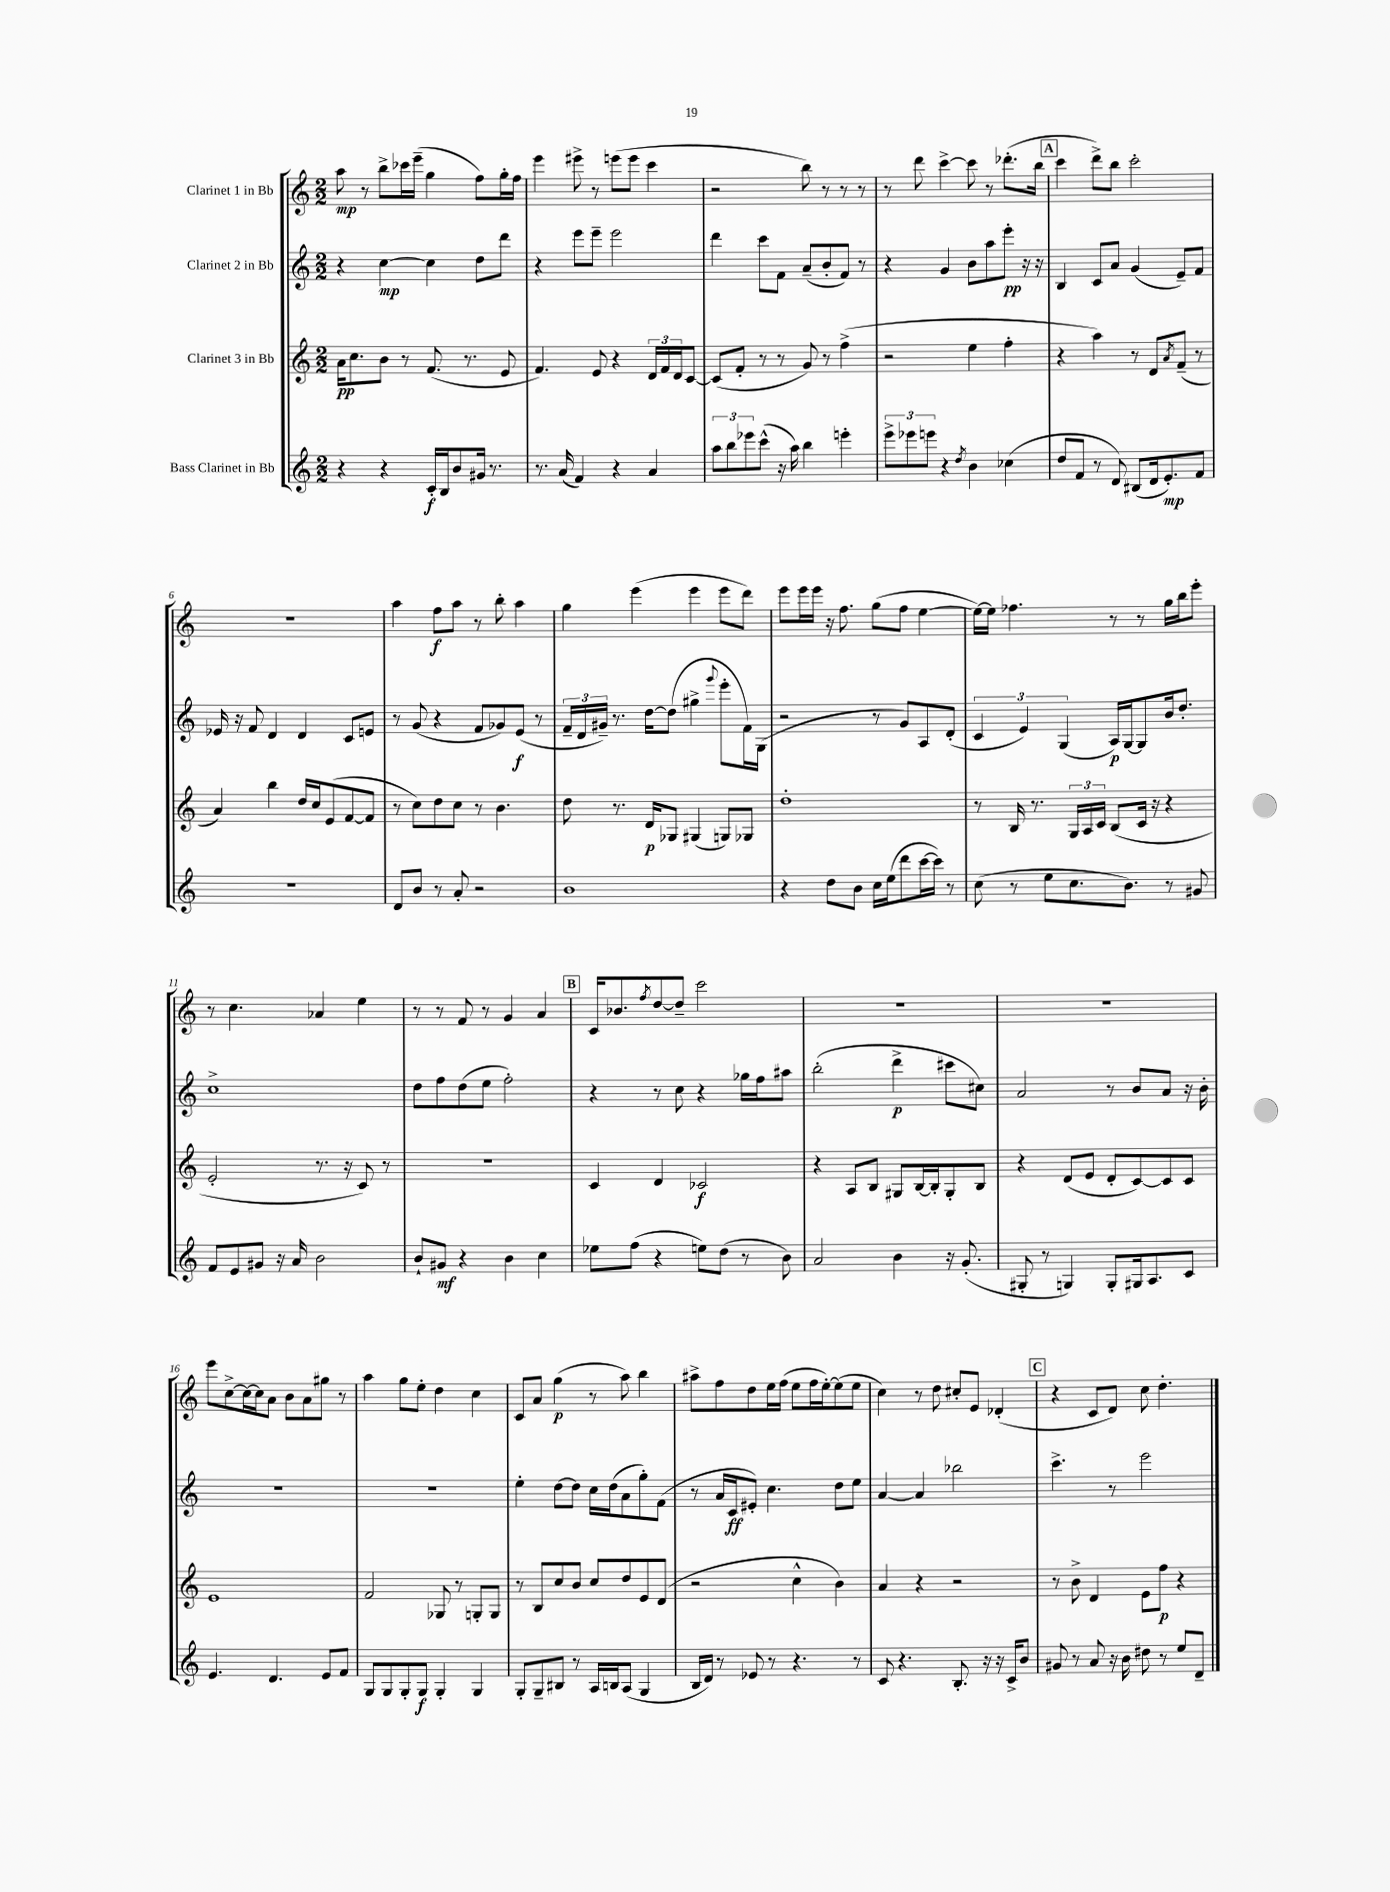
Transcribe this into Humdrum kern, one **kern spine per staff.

**kern	**dynam	**kern	**dynam	**kern	**dynam	**kern	**dynam
*part4	*part4	*part3	*part3	*part2	*part2	*part1	*part1
*staff4	*staff4	*staff3	*staff3	*staff2	*staff2	*staff1	*staff1
*I"Bass Clarinet in Bb	*	*I"Clarinet 3 in Bb	*	*I"Clarinet 2 in Bb	*	*I"Clarinet 1 in Bb	*
*clefG2	*	*clefG2	*	*clefG2	*	*clefG2	*
*k[]	*	*k[]	*	*k[]	*	*k[]	*
*M2/2	*	*M2/2	*	*M2/2	*	*M2/2	*
=1	=1	=1	=1	=1	=1	=1	=1
4r	.	16a\KL	pp	4r	.	8aa\	mp
.	.	8.cc\	.	.	.	.	.
.	.	.	.	.	.	8r	.
4r	.	8b\J	.	[4cc\	mp	8bb^\L	.
.	.	8r	.	.	.	16ccc-X\L	.
.	.	.	.	.	.	(16eee~\JJ	.
16c'/LL	f	(8.f/	.	4cc\]	.	4gg\	.
16B/J	.	.	.	.	.	.	.
8b/	.	.	.	.	.	.	.
.	.	8.r	.	.	.	.	.
16g#X/Jk	.	.	.	8dd\L	.	8ff\L)	.
8.r	.	.	.	.	.	.	.
.	.	8e/	.	8ddd\J	.	16gg'\L	.
.	.	.	.	.	.	16ff\JJ	.
=2	=2	=2	=2	=2	=2	=2	=2
8.r	.	4.f/)	.	4r	.	4eee\	.
(16a/	.	.	.	.	.	.	.
4f/)	.	.	.	8eee\L	.	8eee#X^\	.
.	.	8e/	.	8eee~\J	.	8r	.
4r	.	4r	.	2eee\	.	(8eeen\L	.
.	.	.	.	.	.	8eee\J	.
4a/	.	24d/LL	.	.	.	4ccc\	.
.	.	24f/	.	.	.	.	.
.	.	24d/J	.	.	.	.	.
.	.	[8c/J	.	.	.	.	.
=3	=3	=3	=3	=3	=3	=3	=3
12aa\L	.	(8c/L]	.	4ddd\	.	2r	.
12bb\	.	.	.	.	.	.	.
.	.	8f'/J	.	.	.	.	.
12eee-X\	.	.	.	.	.	.	.
(8ccc^^\J	.	8r	.	8ccc\L	.	.	.
16r	.	8r	.	8f\J	.	.	.
16aa\)	.	.	.	.	.	.	.
4bb\	.	8g/)	.	(8a~/L	.	8bb\)	.
.	.	8r	.	8b'/	.	8r	.
4eeen'\	.	(4ff^\	.	8f/J)	.	8r	.
.	.	.	.	8r	.	8r	.
=4	=4	=4	=4	=4	=4	=4	=4
12eee^\L	.	2r	.	4r	.	8r	.
12eee-X\	.	.	.	.	.	.	.
.	.	.	.	.	.	8ddd\	.
12eeen\J	.	.	.	.	.	.	.
4r	.	.	.	4g/	.	[4ccc^\	.
8qdd/	.	.	.	.	.	.	.
4b\	.	4ee\	.	8b\L	.	8ccc\]	.
.	.	.	.	8aa\	.	8r	.
(4cc-X\	.	4ff'\	.	8eee'\J	pp	(8.ddd-X'\L	.
.	.	.	.	16r	.	.	.
.	.	.	.	16r	.	16bb\Jk	.
!!LO:REH:place=s1:t=A
=5	=5	=5	=5	=5	=5	=5	=5
8dd/L	.	4r	.	4B/	.	4ccc\	.
8f/J	.	.	.	.	.	.	.
8r	.	4aa\)	.	8c/L	.	8ddd^\L)	.
8d/)	.	.	.	8a/J	.	8bb\J	.
(8B#X/L	.	8r	.	(4g/	.	2ccc'\	.
16d/k	.	8d/L	.	.	.	.	.
8.e'/)	mp	.	.	.	.	.	.
.	.	8qa/	.	.	.	.	.
.	.	(8f~/J	.	8e~/L)	.	.	.
8f/J	.	8r	.	8f/J	.	.	.
!!LO:LB:g=z
=6	=6	=6	=6	=6	=6	=6	=6
1r	.	4a/)	.	16e-X/	.	1r	.
.	.	.	.	16r	.	.	.
.	.	.	.	8f/	.	.	.
.	.	4bb\	.	4d/	.	.	.
.	.	16dd/LL	.	4d/	.	.	.
.	.	16cc/J	.	.	.	.	.
.	.	(8e/	.	.	.	.	.
.	.	[8f/	.	8c/L	.	.	.
.	.	8f/J]	.	8en/J	.	.	.
=7	=7	=7	=7	=7	=7	=7	=7
8d/L	.	8r	.	8r	.	4aa\	.
8b/J	.	8cc\L)	.	(8g/	.	.	.
8r	.	8dd\	.	4r	.	8ff\L	f
8a'/	.	8cc\J	.	.	.	8aa\J	.
2r	.	8r	.	8f/L	.	8r	.
.	.	4.b\	.	8g-X/)	.	8bb'\	.
.	.	.	.	(8e/J	f	4aa\	.
.	.	.	.	8r	.	.	.
=8	=8	=8	=8	=8	=8	=8	=8
1b	.	8dd\	.	24f~/LL	.	4gg\	.
.	.	.	.	24d/	.	.	.
.	.	.	.	24g#X~/JJ)	.	.	.
.	.	8.r	.	8.r	.	.	.
.	.	.	.	.	.	(4eee\	.
.	.	16d/KL	p	[16dd\KL	.	.	.
.	.	8G-X/J	.	(8dd\J]	.	.	.
.	.	(4G#X/	.	4gg#X^\	.	4eee\	.
.	.	.	.	8qqggg/	.	.	.
.	.	8Gn/L)	.	8eee'\L	.	8eee\L	.
.	.	8G-X/J	.	16f\L)	.	8ddd\J)	.
.	.	.	.	(16G\JJ	.	.	.
=9	=9	=9	=9	=9	=9	=9	=9
4r	.	1dd'	.	2r	.	8eee\L	.
.	.	.	.	.	.	16eee\L	.
.	.	.	.	.	.	16eee\JJ	.
8dd\L	.	.	.	.	.	16r	.
.	.	.	.	.	.	8.ff\	.
8b\J	.	.	.	.	.	.	.
16cc\LL	.	.	.	8r	.	(8gg\L	.
(16ee\J	.	.	.	.	.	.	.
8ddd\	.	.	.	8g/L)	.	8ff\J	.
[16ccc\L	.	.	.	8A/	.	[4ee\	.
16ccc\JJ])	.	.	.	.	.	.	.
8r	.	.	.	(8d'/J	.	.	.
=10	=10	=10	=10	=10	=10	=10	=10
(8cc\	.	8r	.	6c/	.	16ee\LL_)	.
.	.	.	.	.	.	16ee\JJ]	.
8r	.	16B/	.	.	.	4.ff-X\	.
.	.	.	.	6e/)	.	.	.
.	.	8.r	.	.	.	.	.
8ee\L	.	.	.	.	.	.	.
.	.	.	.	(6G/	.	.	.
8.cc\	.	24G/LL	.	.	.	.	.
.	.	24A/	.	.	.	.	.
.	.	24c/JJ	.	.	.	.	.
.	.	(8B/L	.	16A/LL)	p	8r	.
8.b\J)	.	.	.	[16G/J	.	.	.
.	.	16c/Jk	.	8G/]	.	8r	.
.	.	16r	.	.	.	.	.
8r	.	4r	.	16b/k	.	16gg\LL	.
.	.	.	.	8.dd'/J	.	16bb\J	.
8g#X/	.	.	.	.	.	8eee'\J	.
!!LO:LB:g=z
=11	=11	=11	=11	=11	=11	=11	=11
8f/L	.	2e'/	.	1cc^	.	8r	.
8e/	.	.	.	.	.	4.cc\	.
8g#X/J	.	.	.	.	.	.	.
16r	.	.	.	.	.	.	.
16a/	.	.	.	.	.	.	.
2b\	.	8.r	.	.	.	4a-X/	.
.	.	16r	.	.	.	.	.
.	.	8c/)	.	.	.	4ee\	.
.	.	8r	.	.	.	.	.
=12	=12	=12	=12	=12	=12	=12	=12
8b`/L	.	1r	.	8dd\L	.	8r	.
8g#X/J	mf	.	.	8ff\	.	8r	.
4r	.	.	.	(8dd\	.	8f/	.
.	.	.	.	8ee\J	.	8r	.
4b\	.	.	.	2ff'\)	.	4g/	.
4cc\	.	.	.	.	.	4a/	.
!!LO:REH:place=s1:t=B
=13	=13	=13	=13	=13	=13	=13	=13
8ee-X\L	.	4c/	.	4r	.	16c/KL	.
.	.	.	.	.	.	8.b-X/	.
(8ff\J	.	.	.	.	.	.	.
.	.	.	.	.	.	8qff/	.
4r	.	4d/	.	8r	.	[8dd/	.
.	.	.	.	8cc\	.	8dd~/J]	.
8een\L)	.	2c-X/	f	4r	.	2ccc\	.
(8dd\J	.	.	.	.	.	.	.
8r	.	.	.	16gg-X\LL	.	.	.
.	.	.	.	16ff\J	.	.	.
8b\)	.	.	.	8aa#X\J	.	.	.
=14	=14	=14	=14	=14	=14	=14	=14
2a/	.	4r	.	(2bb'\	.	1r	.
.	.	8A/L	.	.	.	.	.
.	.	8B/J	.	.	.	.	.
4b\	.	8G#X/L	.	4ddd^\	p	.	.
.	.	[16B/L	.	.	.	.	.
.	.	16B'/J]	.	.	.	.	.
16r	.	8G#'/	.	8ccc#X\L	.	.	.
(8.g'/	.	.	.	.	.	.	.
.	.	8B/J	.	8cc#X\J)	.	.	.
=15	=15	=15	=15	=15	=15	=15	=15
8G#X'/	.	4r	.	2a/	.	1r	.
8r	.	.	.	.	.	.	.
4Gn/)	.	(8d/L	.	.	.	.	.
.	.	8e/J	.	.	.	.	.
8G'/L	.	8d'/L	.	8r	.	.	.
16G#X/k	.	[8c/)	.	8b/L	.	.	.
8.A/	.	.	.	.	.	.	.
.	.	8c/]	.	8a/J	.	.	.
8c/J	.	8c/J	.	16r	.	.	.
.	.	.	.	16b'\	.	.	.
!!LO:LB:g=z
=16	=16	=16	=16	=16	=16	=16	=16
4.e/	.	1e	.	1r	.	8eee\L	.
.	.	.	.	.	.	[8cc^\	.
.	.	.	.	.	.	16cc\L_	.
.	.	.	.	.	.	16cc\J]	.
4.d/	.	.	.	.	.	8a\J	.
.	.	.	.	.	.	8b\L	.
.	.	.	.	.	.	8a\	.
8e/L	.	.	.	.	.	8gg#X\J	.
8f/J	.	.	.	.	.	8r	.
=17	=17	=17	=17	=17	=17	=17	=17
8G/L	.	2f/	.	1r	.	4aa\	.
8G/	.	.	.	.	.	.	.
8G'/	.	.	.	.	.	8gg\L	.
8G/J	f	.	.	.	.	8ee'\J	.
4G'/	.	8G-X/	.	.	.	4dd\	.
.	.	8r	.	.	.	.	.
4G/	.	8Gn'/L	.	.	.	4cc\	.
.	.	8G/J	.	.	.	.	.
=18	=18	=18	=18	=18	=18	=18	=18
8G'/L	.	8r	.	4ee'\	.	8c/L	.
8G~/	.	8B/L	.	.	.	8a/J	.
8B#X/J	.	8cc/	.	[8dd\L	.	(4gg\	p
8r	.	8b/J	.	8dd\J]	.	.	.
16A/LL	.	8cc/L	.	16cc\LL	.	8r	.
16Bn/J	.	.	.	(16dd\J	.	.	.
(8A/J	.	8dd/	.	8a\	.	8aa\)	.
4G/	.	8e/	.	8gg'\)	.	4bb\	.
.	.	(8d/J	.	(8f\J	.	.	.
=19	=19	=19	=19	=19	=19	=19	=19
16B/LL	.	2r	.	8r	.	8aa#X^\L	.
16d/JJ)	.	.	.	.	.	.	.
8r	.	.	.	16a/LL	.	8ff\	.
.	.	.	.	16c/J	ff	.	.
8e-X/	.	.	.	8e#X'/J)	.	8dd\	.
8r	.	.	.	4.cc\	.	16ee\L	.
.	.	.	.	.	.	(16ff\JJ	.
4.r	.	4cc^^\	.	.	.	8ee\L	.
.	.	.	.	.	.	16ff\L	.
.	.	.	.	.	.	[16ee'\J)	.
.	.	4b\)	.	8dd\L	.	(8ee\]	.
8r	.	.	.	8ee\J	.	8ee\J	.
=20	=20	=20	=20	=20	=20	=20	=20
8c/	.	4a/	.	[4a/	.	4cc\)	.
4.r	.	.	.	.	.	.	.
.	.	4r	.	4a/]	.	8r	.
.	.	.	.	.	.	8dd\	.
8.B'/	.	2r	.	2bb-X\	.	8cc#X'/L	.
.	.	.	.	.	.	8e/J	.
16r	.	.	.	.	.	.	.
16r	.	.	.	.	.	(4d-X'/	.
16c^/KL	.	.	.	.	.	.	.
8b/J	.	.	.	.	.	.	.
!!LO:REH:place=s1:t=C
=21	=21	=21	=21	=21	=21	=21	=21
8g#X/	.	8r	.	4.ccc^\	.	4r	.
8r	.	8b^\	.	.	.	.	.
8a/	.	4d/	.	.	.	8c/L	.
16r	.	.	.	8r	.	8d/J)	.
16b\	.	.	.	.	.	.	.
8dd#X\	.	8e\L	.	2eee\	.	8cc\	.
8r	.	8ff\J	p	.	.	4.dd'\	.
8ee/L	.	4r	.	.	.	.	.
8d~/J	.	.	.	.	.	.	.
==	==	==	==	==	==	==	==
*-	*-	*-	*-	*-	*-	*-	*-
